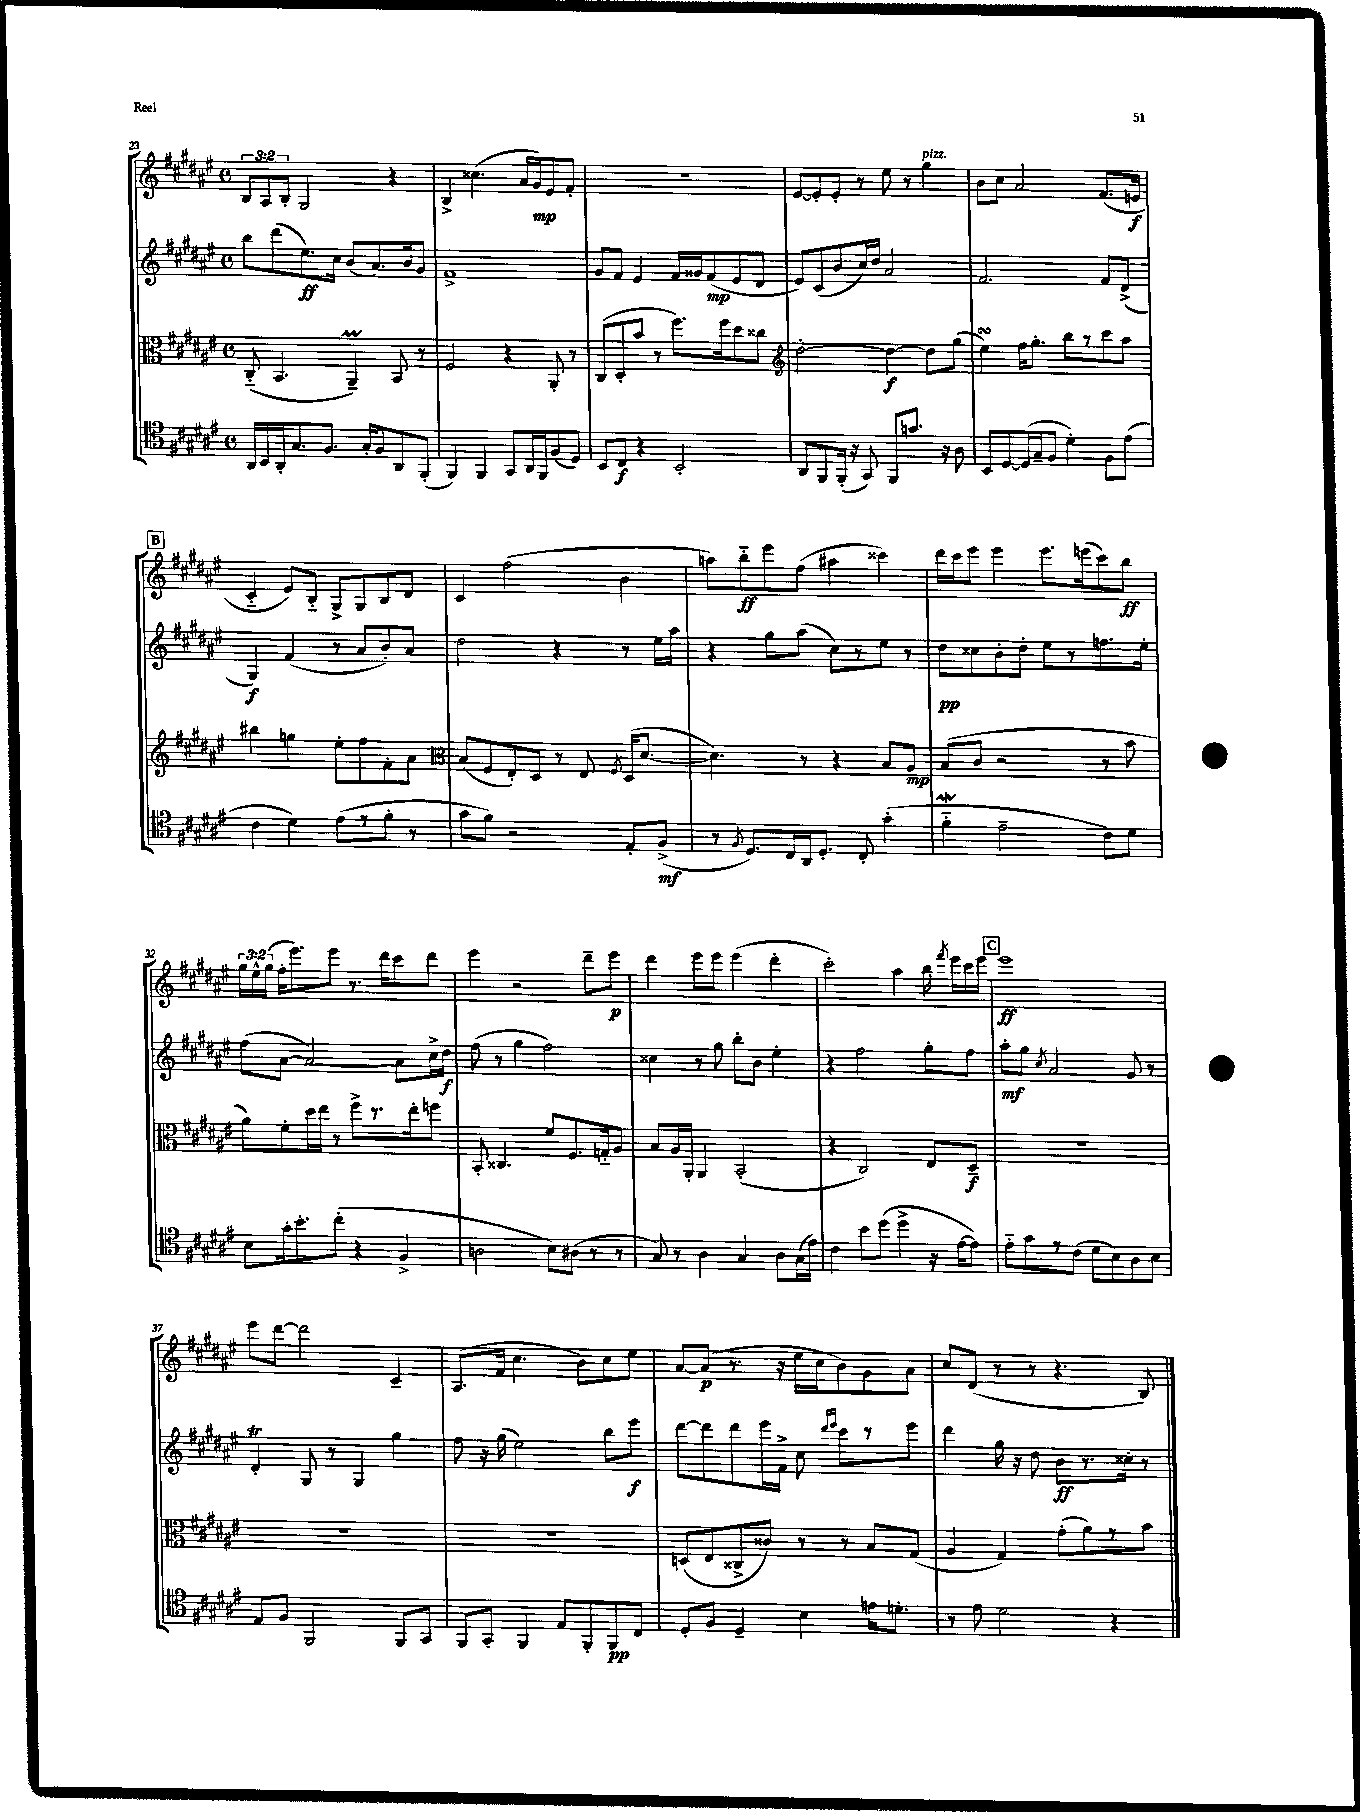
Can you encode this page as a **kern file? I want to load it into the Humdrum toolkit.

**kern	**kern	**kern	**kern
*staff4	*staff3	*staff2	*staff1
*clefC4	*clefC3	*clefG2	*clefG2
*k[f#c#g#d#a#e#]	*k[f#c#g#d#a#e#]	*k[f#c#g#d#a#e#]	*k[f#c#g#d#a#e#]
*M4/4	*M4/4	*M4/4	*M4/4
*met(c)	*met(c)	*met(c)	*met(c)
16AA#	(8C#'~	8bb	12B
16BB	.	.	.
.	.	.	12A#
16AA#'	4.BB	(8ddd#	.
.	.	.	12B'
8.G#	.	.	.
.	.	8.ee#)	2G#
8.F#	.	.	.
.	.	16cc#	.
.	4AA#~)	(8b	.
16G#'	.	.	.
8F#	.	8.a#)	.
8AA#	8BB	.	4r
.	.	16b	.
(8FF#'	8r	8g#	.
=	=	=	=
4FF#)	2F#	1f#^	4B^
4FF#	.	.	(4.cc##
8GG#	4r	.	.
16AA#	.	.	16a#
16FF#	.	.	16g#)
(8F#	8AA#'	.	8e#
8D#)	8r	.	8f#'
=	=	=	=
8BB	(8C#	8g#	1r
8C#	8D#'	8f#	.
4r	8b	4e#	.
.	8r	.	.
2BB'	8.ff#)	16f#	.
.	.	16g##	.
.	.	(8f#	.
.	16ff#	.	.
.	8dd#	8e#	.
.	8cc##	8d#	.
=	=	=	=
*	*clefG2	*	*
8AA#	[2dd#'	8e#)	[8e#
8FF#	.	(8c#	8e#']
(16FF#'	.	8b	8e#'
16r	.	.	.
8GG#)	.	16cc#)	8r
.	.	16dd#	.
8FF#	4dd#_	2a#	8ee#
8.g	.	.	8r
.	8dd#]	.	4gg#
16r	.	.	.
8A#	(8gg#	.	.
=	=	=	=
8BB	4ee#)	2.f#	8b
[8D#	.	.	8cc#
(16D#]	16ff#	.	2a#
16G#~	8.gg#'	.	.
8F#	.	.	.
4d#')	8bb	.	.
.	8r	.	.
8F#	8ccc#	8f#	(8.f#
(8e#	8aa#	(8d#^	.
.	.	.	16e
=	=	=	=
4c#	4bb#	4G#)	4c#'~
4d#)	4gg	(4f#	8e#)
.	.	.	8B'~
(8e#	8ee#'	8r	8G#^
8r	8ff#	8a#	8G#
8f#'	8f#'	8b')	8B
8r	8a#	8a#	8d#
=	=	=	=
*	*clefC3	*	*
8g#	(8B	2dd#	4c#
8f#)	8F#	.	.
2r	8E#')	.	(2ff#
.	8D#	.	.
.	8r	4r	.
.	8E#	.	.
.	8qF#	.	.
8E#'	(16D#	8r	4b
.	[8.d#	.	.
(8F#^	.	16ee#	.
.	.	16aa#	.
=	=	=	=
8r	4.d#])	4r	8aa)
8qF#	.	.	.
8.D#)	.	.	8bb'~
.	.	8gg#	8eee#
16C#	.	.	.
16AA#	8r	(8aa#	(8ff#
8.D#'	.	.	.
.	4r	8cc#)	4aa#
8C#'	.	8r	.
(4g#'	8B	8ee#	4ccc##)
.	8A#	8r	.
=	=	=	=
4f#'~	(8B	8dd#	16ddd#
.	.	.	16ccc#
.	8c#	8cc##	8eee#
2e#~	2r	8b'	4eee#
.	.	8dd#'	.
.	.	8ee#	8.eee#
.	.	8r	.
.	.	.	(16eee
8c#)	8r	8.ff	8ccc#)
8d#	8b	.	8bb
.	.	16ee#'	.
=	=	=	=
8B	8a#)	(8ff#	24gg#
.	.	.	24ee#^^
.	.	.	(24gg#
16g#'	8f#'	[8a#	16ff#'
8.b'	.	.	8.eee#)
.	16dd#	2a#_)	.
.	16ee#	.	.
(8cc#'	8r	.	8eee#
4r	8ff#^	.	8.r
.	8.r	.	.
.	.	.	16ddd#
4F#^	.	8a#]	8ccc#
.	16ee#'	.	.
.	8ff	16cc#^	8ddd#
.	.	16dd#	.
=	=	=	=
2A	8BB'	(8ff#	4eee#
.	4.C##	8r	.
.	.	4gg#	2r
8B)	8f#	2ff#)	.
(8A#	8.F#	.	.
8r	.	.	8ddd#~
.	16G'~	.	.
8r	8A#	.	8eee#
=	=	=	=
8G#)	8B	4cc##	4ddd#
8r	16A#	.	.
.	16AA#'	.	.
4A#	4AA#	8r	8eee#
.	.	8gg#	8eee#
4G#	(2BB'	8bb'	(4eee#
.	.	8b	.
8A#	.	4ee#'	4ddd#'
(16G#	.	.	.
16e#)	.	.	.
=	=	=	=
4c#	4r	4r	2ccc#')
8b	2C#)	2ff#	.
(8dd#	.	.	.
4dd#^	.	.	4aa#
16r	8E#	8gg#'	16bb
.	.	.	8qfff#
[16e#	.	.	16eee#
8e#])	8D#~	8ff#	16ccc#
.	.	.	16eee#
=	=	=	=
8e#'~	1r	8aa#'	1eee#
8g#	.	8gg#	.
.	.	8qcc#	.
8r	.	2a#	.
(8c#	.	.	.
8d#	.	.	.
8B)	.	.	.
8A#	.	8g#	.
8B	.	8r	.
=	=	=	=
8E#	1r	4d#'	8eee#
8F#	.	.	[8ddd#
2FF#	.	8G#	2ddd#]
.	.	8r	.
.	.	4G#	.
8FF#	.	4gg#	4c#~
8GG#	.	.	.
=	=	=	=
8FF#	1r	8ff#	(8.A#
8GG#'	.	16r	.
.	.	(16gg#	16f#
4FF#	.	2ee#)	4.cc#
8E#	.	.	.
8FF#'	.	.	8b)
8FF#	.	8bb	8cc#
8C#	.	8eee#	8ee#
=	=	=	=
8D#'	(8D	[8ddd#	[8a#
8F#	8E#	8ddd#]	(8a#]
4D#~	8C##^	8ddd#	8.r
.	8c##)	16eee#	.
.	.	16f#^	16r
4B	8r	8cc#	16ee#
.	.	.	16cc#
.	.	16qqddd#	.
.	.	16qqeee#	.
.	8r	8ccc#	8b)
16e	8B	8r	8g#
8.d'	.	.	.
.	(8G#	8eee#	8a#
=	=	=	=
8r	4A#	4ddd#	8cc#
8e#	.	.	(8d#
2d#	4G#)	16gg#	8r
.	.	16r	.
.	.	8dd#	8r
.	(8g#'	8b	4.r
.	8a#)	8.r	.
4r	8r	.	.
.	.	16cc##'	.
.	8b	8r	8B)
==	==	==	==
*-	*-	*-	*-
